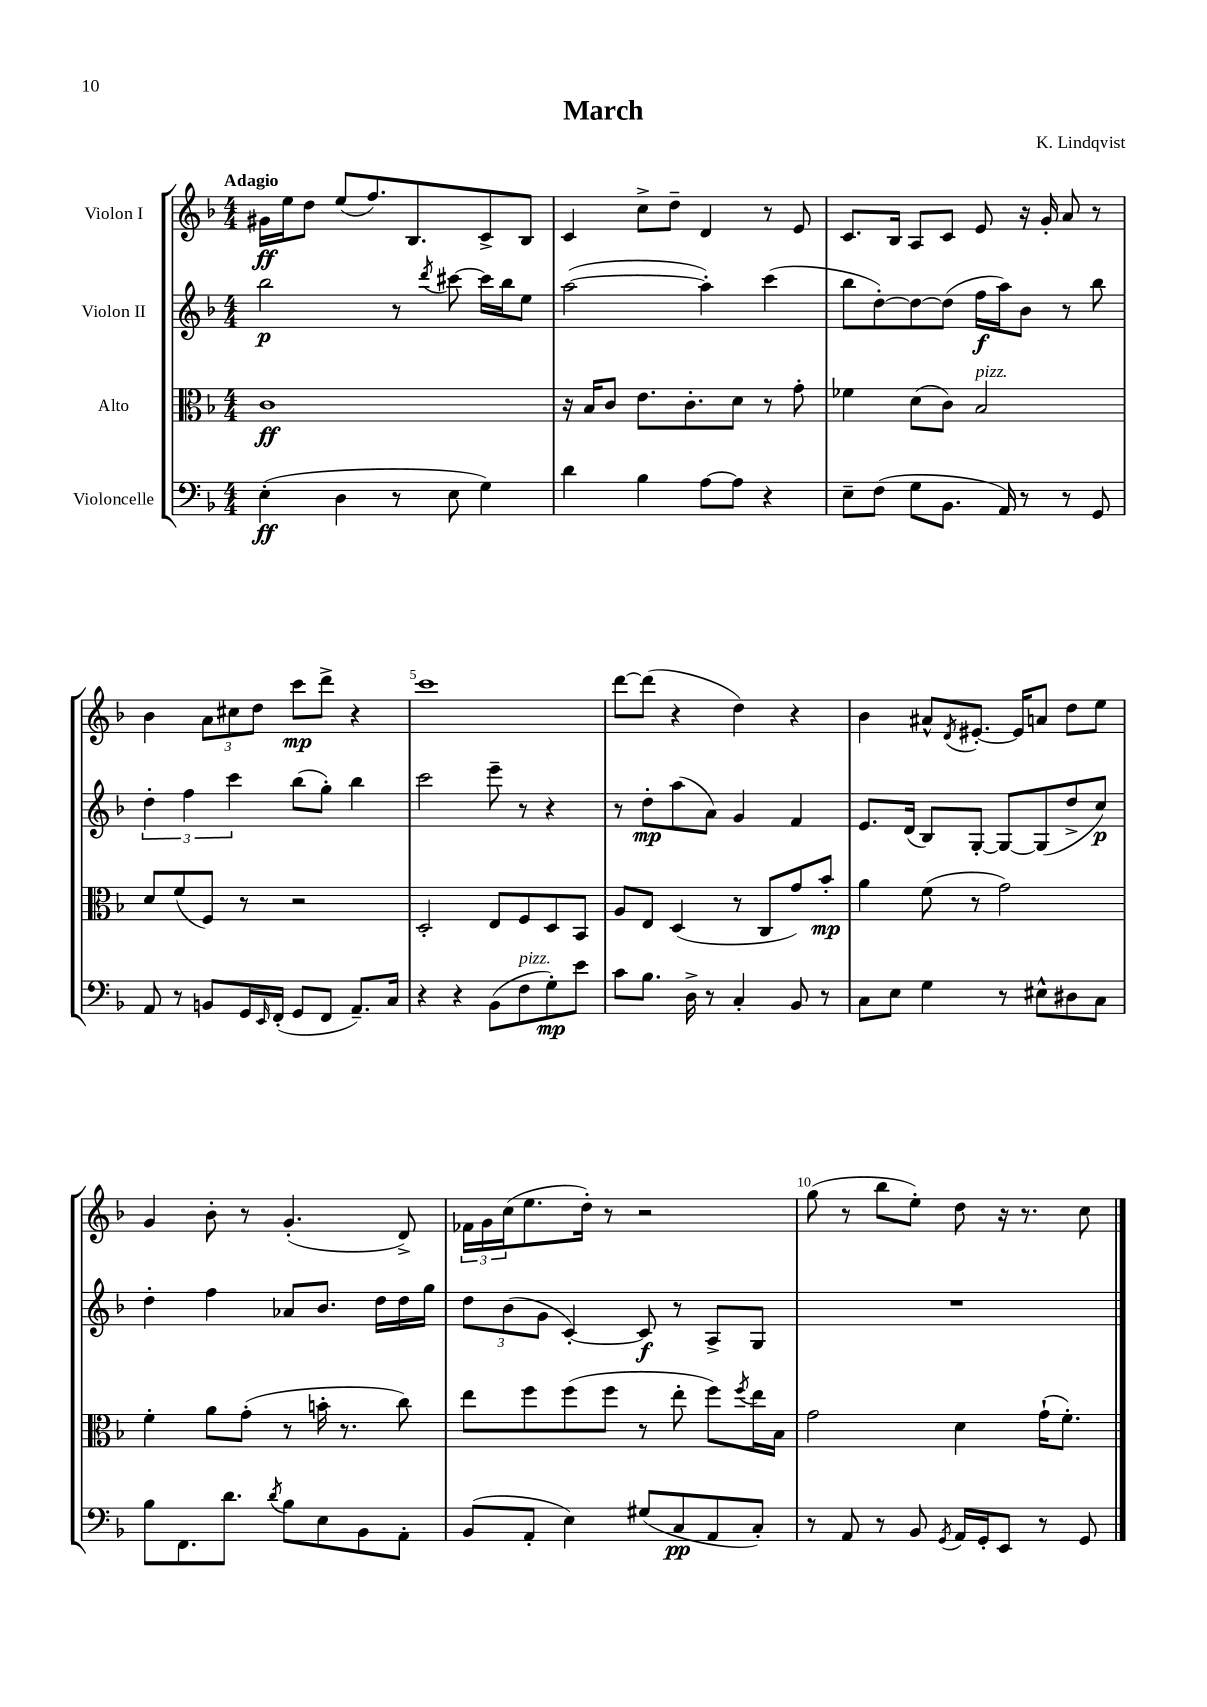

**kern	**kern	**kern	**kern
*staff4	*staff3	*staff2	*staff1
*clefF4	*clefC3	*clefG2	*clefG2
*k[b-]	*k[b-]	*k[b-]	*k[b-]
*M4/4	*M4/4	*M4/4	*M4/4
(4E'\	1c	2bb-\	16g#\LL
.	.	.	16ee\J
.	.	.	8dd\J
4D\	.	.	(8ee/L
.	.	.	8.ff/)
8r	.	8r	.
.	.	.	8.B-/
.	.	8qddd/	.
8E\	.	[8ccc#\	.
4G\)	.	16ccc#\]LL	8c^/
.	.	16bb-\J	.
.	.	8ee\J	8B-/J
=	=	=	=
4d\	16r	([2aa\	4c/
.	16B-/LK	.	.
.	8c/J	.	.
4B-\	8.e\L	.	8cc^\L
.	.	.	8dd~\J
.	8.c'\	.	.
[8A\L	.	4aa'\])	4d/
8A\]J	8d\J	.	.
4r	8r	(4ccc\	8r
.	8g'\	.	8e/
=	=	=	=
8E~\L	4f-\	8bb-\L	8.c/L
(8F\J	.	[8dd'\)	.
.	.	.	16B-/Jk
8G\L	(8d\L	8dd\_	8A/L
8.BB-\J	8c\J)	(8dd\]J	8c/J
.	2B-/	16ff\LL	8e/
16AA/)	.	16aa\J)	.
8r	.	8b-\J	16r
.	.	.	16g'/
8r	.	8r	8a/
8GG/	.	8bb-\	8r
=	=	=	=
8AA/	8d/L	6dd'\	4b-\
8r	(8f/	.	.
.	.	6ff\	.
8BB/L	8F/J)	.	12a\L
.	.	6ccc\	12cc#\
16GG/L	8r	.	.
.	.	.	12dd\J
16qqEE/	.	.	.
(16FF'/JJ	.	.	.
8GG/L	2r	(8bb-\L	8ccc\L
8FF/J	.	8gg'\J)	8ddd^\J
8.AA~/L)	.	4bb-\	4r
16C/Jk	.	.	.
=	=	=	=
4r	2D'/	2ccc\	1ccc
4r	.	.	.
(8BB-\L	8E/L	8eee~\	.
8F\	8F/	8r	.
8G'\)	8D/	4r	.
8e\J	8BB-/J	.	.
=	=	=	=
8c\L	8A/L	8r	[8ddd\L
8.B-\J	8E/J	8dd'\L	(8ddd\]J
.	(4D/	(8aa\	4r
16D^\	.	.	.
8r	.	8a\J)	.
4C'/	8r	4g/	4dd\)
.	8C/L	.	.
8BB-/	8g/)	4f/	4r
8r	8b-'/J	.	.
=	=	=	=
8C\L	4a\	8.e/L	4b-\
8E\J	.	.	.
.	.	(16d/Jk	.
4G\	(8f\	8B-/L)	8a#^^/L
.	.	.	8qd/
.	8r	[8G'/J	[8.e#'/J
8r	2g\)	8G/_L	.
.	.	.	16e#/]LK
8E#^^\L	.	(8G/]	8a/J
8D#\	.	8dd^/	8dd\L
8C\J	.	8cc/J)	8ee\J
=	=	=	=
8B-\L	4f'\	4dd'\	4g/
8.FF\	.	.	.
.	8a\L	4ff\	8b-'\
8.d\J	.	.	.
.	(8g'\J	.	8r
8qd/	.	.	.
8B-\L	8r	8a-/L	(4.g'/
8E\	16b'\	8.b-/J	.
.	8.r	.	.
8BB-\	.	.	.
.	.	16dd\LL	.
8AA'\J	8cc\)	16dd\	8d^/)
.	.	16gg\JJ	.
=	=	=	=
(8BB-/L	8ee\L	12dd\L	24f-\LL
.	.	.	24g\
.	.	(12b-\	(24cc\J
8AA'/J	8ff\	.	8.ee\
.	.	12g\J	.
4E\)	(8ff\	[4c'/)	.
.	.	.	16dd'\Jk)
.	8ff\J	.	8r
(8G#/L	8r	8c/]	2r
8C/	8ee'\	8r	.
8AA/	8ff\L)	8A^/L	.
.	8qff/	.	.
8C'/J)	16ee\L	8G/J	.
.	16B-\JJ	.	.
=	=	=	=
8r	2g\	1r	(8gg\
8AA/	.	.	8r
8r	.	.	8bb-\L
8BB-/	.	.	8ee'\J)
8qGG/	.	.	.
16AA/LL	4d\	.	8dd\
16GG'/J	.	.	.
8EE/J	.	.	16r
.	.	.	8.r
8r	(16g`\LK	.	.
.	8.f'\J)	.	.
8GG/	.	.	8cc\
==	==	==	==
*-	*-	*-	*-
